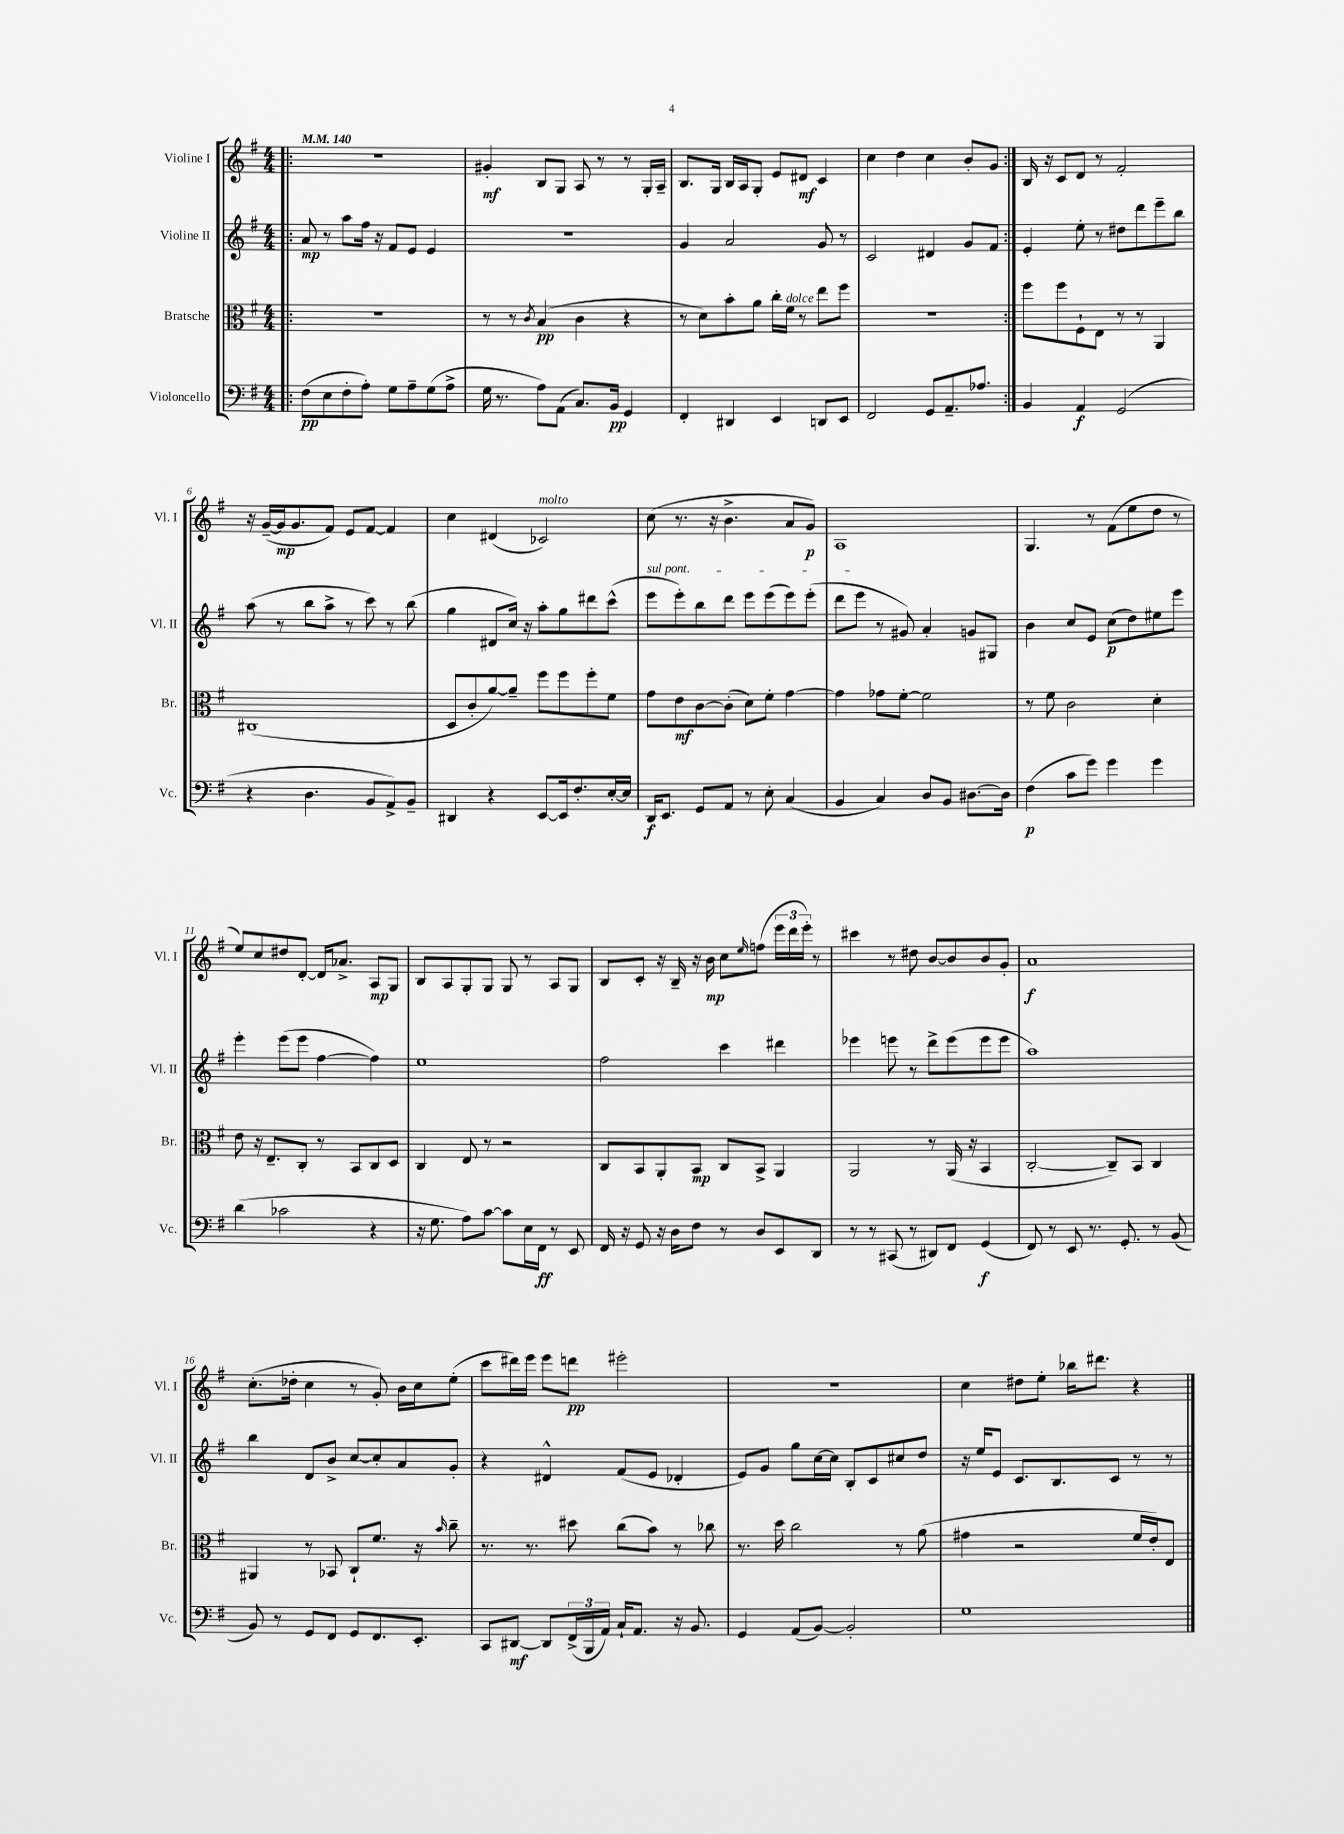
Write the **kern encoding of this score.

**kern	**kern	**kern	**kern
*staff4	*staff3	*staff2	*staff1
*clefF4	*clefC3	*clefG2	*clefG2
*k[f#]	*k[f#]	*k[f#]	*k[f#]
*M4/4	*M4/4	*M4/4	*M4/4
*MM140	*MM140	*MM140	*MM140
=!|:	=!|:	=!|:	=!|:
(8F#	1r	8a	1r
8E	.	8r	.
8F#'	.	8aa	.
8A')	.	16ff#	.
.	.	16r	.
8G	.	8f#	.
8A~	.	8e	.
(8G	.	4e	.
8A^	.	.	.
=	=	=	=
16G	8r	1r	4g#'
8.r	.	.	.
.	8r	.	.
.	8qc	.	.
8A)	(4B	.	8B
(8AA	.	.	8G
8.C)	4c	.	8A
.	.	.	8r
16BB	.	.	.
4GG	4r	.	8r
.	.	.	16G'
.	.	.	16A~
=	=	=	=
4FF#'	8r	4g	8.B
.	8d)	.	.
.	.	.	16G
4DD#	8b'	2a	16B
.	.	.	16A
.	8a	.	8G'
4EE	16cc'	.	8e
.	16f#	.	.
.	8r	.	8d#
8DD	8ee	8g	4c
8EE	8ff#	8r	.
=	=	=	=
2FF#	1r	2c	4cc
.	.	.	4dd
8GG	.	4d#	4cc
8.AA~	.	.	.
.	.	8g	8b'
8.A-	.	.	.
.	.	8f#	8g
=:|!	=:|!	=:|!	=:|!
4BB	8ff#	4e'	16B
.	.	.	16r
.	8ff#	.	8c
4AA	8F#`	8ee'	8d
.	8E	8r	8r
(2GG	8r	8dd#	2f#'
.	8r	8ddd	.
.	4AA	8eee~	.
.	.	8bb	.
=	=	=	=
4r	(1C#	(8aa	16r
.	.	.	([16g~
.	.	8r	16g]
.	.	.	8.g
4.D	.	8bb	.
.	.	8aa^	8f#)
.	.	8r	8e
8BB	.	8ccc)	[8f#
8AA^)	.	8r	4f#]
8BB~	.	(8bb	.
=	=	=	=
4DD#	8D	4gg	4cc
.	8c'	.	.
4r	[8a)	8d#	(4d#
.	8a~]	16cc)	.
.	.	16r	.
[8EE	8ff#	8aa'	2c-)
16EE]	8ff#	8gg	.
8.F#'	.	.	.
.	8ff#'	8ddd#	.
[16E'	8f#	(8ccc^^	.
16E]	.	.	.
=	=	=	=
16DD	8g	8eee	(8cc
8.EE	.	.	.
.	8e	8eee')	8.r
8GG	[8c	8bb	.
.	.	.	16r
8AA	(8c']	8ddd	4.b^
8r	8d)	8eee	.
8E'	8f#'	(8eee	.
(4C	[4g	8eee)	8a
.	.	(8eee'	8g)
=	=	=	=
4BB	4g]	8ddd	1A
.	.	8eee	.
4C)	8g-	8r	.
.	[8f#'	8g#)	.
8D	2f#]	4a'	.
8BB	.	.	.
[8.D#	.	8g	.
.	.	8G#	.
16D#]	.	.	.
=	=	=	=
(4F#	8r	4b	4.G
.	8f#	.	.
8c	2c	8cc	.
8g)	.	8e	8r
4g	.	(8cc	(8f#
.	.	8dd)	8ee
4g	4d'	8ee#	8dd
.	.	8eee	8r
=	=	=	=
(4d	8e	4eee'	8ee)
.	16r	.	8cc
.	8.E~	.	.
2c-	.	(8eee	8dd#
.	8C'	8eee	[8d'
.	8r	[4ff#	16d]
.	.	.	8.a-^
.	8BB	.	.
4r	8C	4ff#])	8A
.	8D	.	8G
=	=	=	=
16r	4C	1ee	8B
8.G	.	.	.
.	.	.	8A
8A)	8E	.	8G'
[8c	8r	.	8G
8c]	2r	.	8G
16E	.	.	8r
16FF#	.	.	.
8r	.	.	8A
8EE	.	.	8G
=	=	=	=
16FF#	8C	2ff#	8B
16r	.	.	.
8GG	8BB	.	8c'
16r	8AA'	.	16r
16D	.	.	16B~
8F#	8BB	.	16r
.	.	.	16b
8r	8C	4ccc	8cc
.	.	.	16qqee
8D	8BB^	.	(8ff
8EE	4AA	4ddd#	24eee
.	.	.	24ddd
.	.	.	24eee')
8DD	.	.	8r
=	=	=	=
8r	2AA	4eee-	4ccc#
8r	.	.	.
(8CC#	.	8eee	8r
8r	.	8r	8dd#
8DD#)	8r	8ddd^	[8b
8FF#	(16AA	(8eee	8b]
.	16r	.	.
(4GG	4BB	8eee	8b
.	.	8eee	8g'
=	=	=	=
8FF#)	[2C'	1aa)	1a
8r	.	.	.
8EE	.	.	.
8.r	.	.	.
.	8C~])	.	.
8.GG'	.	.	.
.	8BB	.	.
8r	4C	.	.
(8BB	.	.	.
=	=	=	=
8BB)	4AA#	4bb	(8.cc'
8r	.	.	.
.	.	.	16dd-'
8GG	8r	8d	4cc
8FF#	8BB-	8b^	.
8GG	8C`	[8cc	8r
8.FF#	8.f#	8cc']	8g')
.	.	8a	16b
8.EE'	16r	.	16cc
.	16qqb	.	.
.	8cc~	8g'	(8ee'
=	=	=	=
8CC	8.r	4r	8ccc
[8DD#	.	.	16ddd#)
.	8.r	.	16eee
8DD#]	.	4d#^^	8eee
(24FF#^	8dd#	.	8ddd
24BBB	.	.	.
24AA)	.	.	.
16C`	(8cc	(8f#	2eee#'
8.AA	.	.	.
.	8b)	8e	.
16r	8r	4d-'	.
8.BB	.	.	.
.	8cc-	.	.
=	=	=	=
4GG	8.r	8e)	1r
.	.	8g	.
.	16dd	.	.
(8AA	2cc	8gg	.
[8BB)	.	[16cc	.
.	.	16cc]	.
2BB']	.	8B'	.
.	.	8c	.
.	8r	8cc#	.
.	(8a	8dd	.
=	=	=	=
1G	4g#	16r	4cc
.	.	16ee	.
.	.	8e	.
.	2r	8.c	8dd#
.	.	.	8ee'
.	.	8.B	.
.	.	.	16bb-
.	.	.	8.ddd#
.	.	8c	.
.	16f#	8r	4r
.	16e')	.	.
.	8E	8r	.
==	==	==	==
*-	*-	*-	*-
